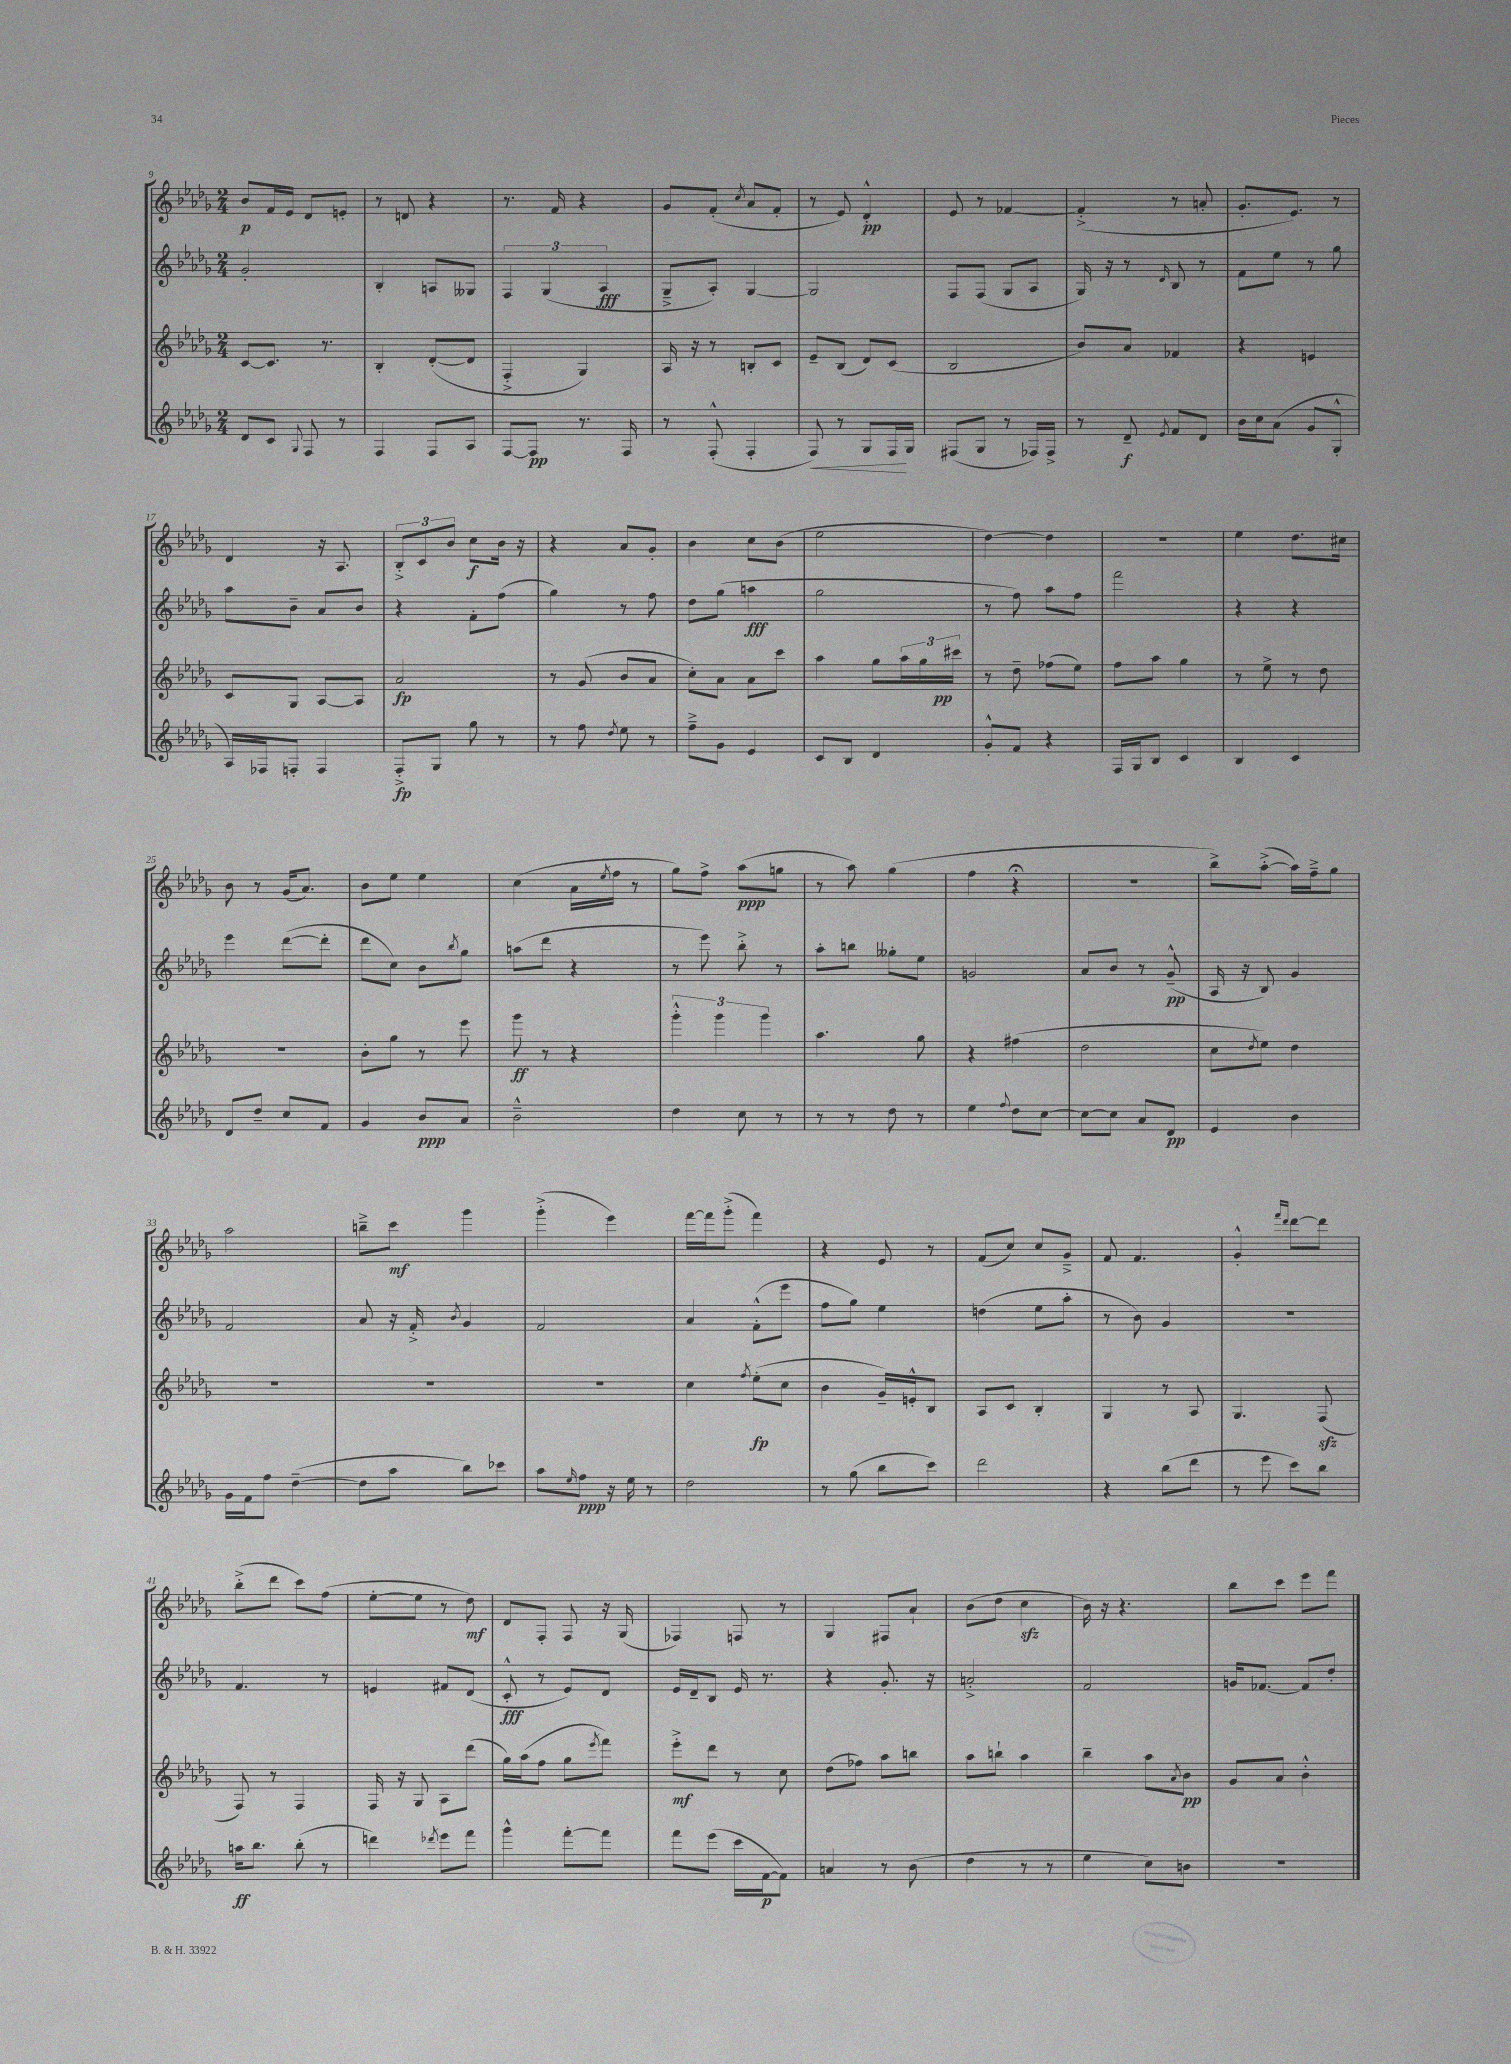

**kern	**kern	**kern	**kern
*staff4	*staff3	*staff2	*staff1
*clefG2	*clefG2	*clefG2	*clefG2
*k[b-e-a-d-g-]	*k[b-e-a-d-g-]	*k[b-e-a-d-g-]	*k[b-e-a-d-g-]
*M2/4	*M2/4	*M2/4	*M2/4
8d-/L	[8c/L	2g-'/	8b-/L
8c/J	8.c/]J	.	16f/L
.	.	.	16e-/JJ
8qqG-/	.	.	.
8F/	.	.	8d-/L
.	8.r	.	.
8r	.	.	8e'/J
=	=	=	=
4F/	4B-'/	4B-'/	8r
.	.	.	8d/
8F/L	([8d-'/L	8A/L	4r
8A-/J	8d-/]J	8G--/J	.
=	=	=	=
[8F/L	4F'^/	6F/	8.r
8F/]J	.	.	.
.	.	(6G-/	.
.	.	.	16f/
8.r	4G-/)	.	4r
.	.	6A-/	.
16F/	.	.	.
=	=	=	=
8r	16A-/	8G-~^/L	8g-/L
.	16r	.	.
(8F'^^/	8r	8A-'/J)	(8f'/J
.	.	.	8qcc/
4F'/	8B'/L	[4G-/	8a-/L
.	8c/J	.	8f'/J
=	=	=	=
8F/)	8e-~/L	2G-/]	8r
8r	(8B-/J	.	8e-/)
8G-/L	8d-/L)	.	4d-'^^/
16F/L	(8c/J	.	.
16G-/JJ	.	.	.
=	=	=	=
(8F#/L	2B-/	8F/L	8e-/
8G-/J	.	(8F/J	8r
8r	.	8G-/L	[4f-/
16F-/LL)	.	8A-/J	.
16F-^/JJ	.	.	.
=	=	=	=
8r	8b-/L)	16G-/)	(4f-'^/]
.	.	16r	.
8d-~/	8a-/J	8r	.
8qe-/	.	16qqd-/	.
8f/L	4f-/	8B-/	8r
8d-/J	.	8r	8a'/
=	=	=	=
16b-\LL	4r	8f\L	8.g-'/L
16cc\J	.	.	.
(8a-\J	.	8ee-\J	.
.	.	.	8.e-/J)
8g-/L	4e/	8r	.
8G-'^^/J	.	8gg-\	8r
=	=	=	=
16A-/LL)	8c/L	8aa-\L	4d-/
16F-/J	.	.	.
8F'/J	8G-/J	8b-~\J	.
4F/	[8A-/L	8a-/L	16r
.	.	.	8.A-/
.	8A-/]J	8b-/J	.
=	=	=	=
8F'^/L	2a-/	4r	12B-'^/L
.	.	.	12c/
8G-/J	.	.	.
.	.	.	12b-/J
8gg-\	.	8f'\L	8cc\L
8r	.	(8ff\J	16b-\Jk
.	.	.	16r
=	=	=	=
8r	8r	4gg-\)	4r
8ff\	(8g-/	.	.
8qdd-/	.	.	.
8ee-\	8b-/L	8r	8a-/L
8r	8a-/J	8ff\	8g-'/J
=	=	=	=
8ff~^\L	8cc'\L)	8dd-\L	4b-\
8g-\J	8a-\J	(8gg-\J	.
4e-/	8a-\L	4aa\	8cc\L
.	8ccc\J	.	(8b-\J
=	=	=	=
8c/L	4aa-\	2gg-\	2ee-\
8B-/J	.	.	.
4d-/	8gg-\L	.	.
.	24aa-\L	.	.
.	24gg-\	.	.
.	24ccc#\JJ	.	.
=	=	=	=
8g-'^^/L	8r	8r	[4dd-\)
8f/J	8dd-~\	8ff\)	.
4r	(8ff-\L	8aa-\L	4dd-\]
.	8ee-\J)	8ff\J	.
=	=	=	=
16F/LL	8ff\L	2fff\	2r
16G-/J	.	.	.
8B-/J	8aa-\J	.	.
4c/	4gg-\	.	.
=	=	=	=
4B-/	8r	4r	4ee-\
.	8ee-^\	.	.
4c/	8r	4r	8.dd-\L
.	8dd-\	.	.
.	.	.	16cc#\Jk
=	=	=	=
8d-/L	2r	4eee-\	8b-\
8dd-~/J	.	.	8r
8cc/L	.	([8ddd-\L	(16g-/LK
.	.	.	8.a-/J)
8f/J	.	8ddd-'\]J	.
=	=	=	=
4g-/	8b-'\L	8ddd-\L	8b-\L
.	8gg-\J	8cc\J)	8ee-\J
8b-/L	8r	8b-\L	4ee-\
.	.	8qbb-/	.
8a-/J	8eee-\	8gg-\J	.
=	=	=	=
2b-~^^\	8ggg-\	(8aa\L	(4cc\
.	8r	8ddd-\J	.
.	4r	4r	16a-\LL
.	.	.	8qee-/
.	.	.	16ff\JJ
.	.	.	8r
=	=	=	=
4dd-\	6ggg-'^^\	8r	8gg-\L)
.	.	8eee-\)	8ff^\J
.	6ggg-\	.	.
8cc\	.	8bb-'^\	(8aa-\L
.	6ggg-\	.	.
8r	.	8r	8gg\J
=	=	=	=
8r	4.aa-\	8aa-'\L	8r
8r	.	8bb\J	8aa-\)
8dd-\	.	8gg--'\L	(4gg-\
8r	8gg-\	8ee-\J	.
=	=	=	=
4ee-\	4r	2g/	4ff\
8qqff/	.	.	.
8dd-\L	(4ff#\	.	4r;
[8cc\J	.	.	.
=	=	=	=
8cc\_L	2dd-\	8a-/L	2r
8cc\]J	.	8b-/J	.
8a-/L	.	8r	.
8d-/J	.	(8g-~^^/	.
=	=	=	=
4e-/	8cc\L	16A-/	8bb-^\L)
.	.	16r	.
.	8qdd-/	.	.
.	8ee-\J)	8B-/)	([8aa-'^\J
4b-\	4dd-\	4g-/	16aa-\]LL)
.	.	.	16ff~^\J
.	.	.	8gg-\J
=	=	=	=
16g-\LL	2r	2f/	2aa-\
16f\J	.	.	.
8ff\J	.	.	.
([4dd-~\	.	.	.
=	=	=	=
8dd-\]L	2r	8a-/	8bb~^\L
8aa-\J	.	16r	8ccc\J
.	.	16f'^/	.
.	.	8qb-/	.
8bb-\L)	.	4g-/	4ggg-\
8ccc-\J	.	.	.
=	=	=	=
8aa-\L	2r	2f/	(4ggg-'^\
16qqee-/	.	.	.
8ff\J	.	.	.
16r	.	.	4eee-\)
16ee-\	.	.	.
8r	.	.	.
=	=	=	=
2dd-\	4cc\	4a-/	[16fff\LL
.	.	.	16fff\]J
.	.	.	(8ggg-'^\J
.	8qff/	.	.
.	(8ee-'\L	(8f'^^\L	4fff\)
.	8cc\J	8eee-\J	.
=	=	=	=
8r	4b-\	8ff\L	4r
(8gg-\	.	8gg-\J)	.
8bb-\L	16g-~/LL)	4ee-\	8e-/
.	16e'^^/J	.	.
8ccc\J)	8B-/J	.	8r
=	=	=	=
2ddd-\	8A-/L	(4dd\	(8f/L
.	8c/J	.	8cc/J)
.	4B-'/	8ee-\L	8cc/L
.	.	8aa-'\J	8g-~^/J
=	=	=	=
4r	4G-/	8r	8f/
.	.	8b-\)	4.f/
(8bb-\L	8r	4g-/	.
8ddd-\J	8A-/	.	.
=	=	=	=
8r	4.G-/	2r	4g-'^^/
8eee-\	.	.	.
.	.	.	16qqfff/LL
.	.	.	16qqddd-/JJ
8ccc\L)	.	.	[8ddd-\L
8bb-\J	(8F/	.	8ddd-\]J
=	=	=	=
16aa\LK	8F/)	4.f/	(8bb-'^\L
8.bb-\J	.	.	.
.	8r	.	8ddd-\J
(8bb-'\	4F/	.	8ccc\L)
8r	.	8r	(8ff\J
=	=	=	=
4ddd\)	16F/	4e/	[8ee-'\L
.	16r	.	.
.	8G-/	.	8ee-\]J
8qddd-/	.	.	.
8eee-\L	8A-\L	8f#/L	8r
8fff\J	(8ddd-\J	(8d-/J	8dd-\)
=	=	=	=
4ggg-^^\	16gg-\LL)	8c'^^/	8d-/L
.	(16aa-\J	.	.
.	8ff\J	8r	8F'/J
[8fff'\L	8gg-\L	8e-/L)	8F/
.	8qeee-/	.	.
8fff\]J	8fff\J)	8d-/J	16r
.	.	.	(16G-/
=	=	=	=
8fff\L	8eee-'^\L	16e-/LL	4F-/)
.	.	16d-~/J	.
(8eee-\J	8ddd-\J	8B-/J	.
16ccc\LL	8r	16e-/	8F/
[16f\J	.	8.r	.
8f\]J)	8cc\	.	8r
=	=	=	=
4a/	(8dd-\L	4r	4G-/
.	8ff-\J)	.	.
8r	8aa-\L	8.g-'/	8F#/L
(8b-\	8bb\J	.	8a-`/J
.	.	16r	.
=	=	=	=
4dd-\	8aa-\L	2a'^/	(8b-\L
.	8bb`\J	.	8dd-\J
8r	4aa-\	.	4cc\
8r	.	.	.
=	=	=	=
4ee-\	4bb-~\	2f/	16b-\)
.	.	.	16r
.	.	.	4.r
8cc\L)	8aa-\L	.	.
.	8qa-/	.	.
8b\J	8b-\J	.	.
=	=	=	=
2r	8g-/L	16g/LK	8bb-\L
.	.	[8.f-/J	.
.	8a-/J	.	8ccc\J
.	4b-'^^\	8f-/]L	8eee-\L
.	.	8dd-'/J	8fff\J
==	==	==	==
*-	*-	*-	*-
